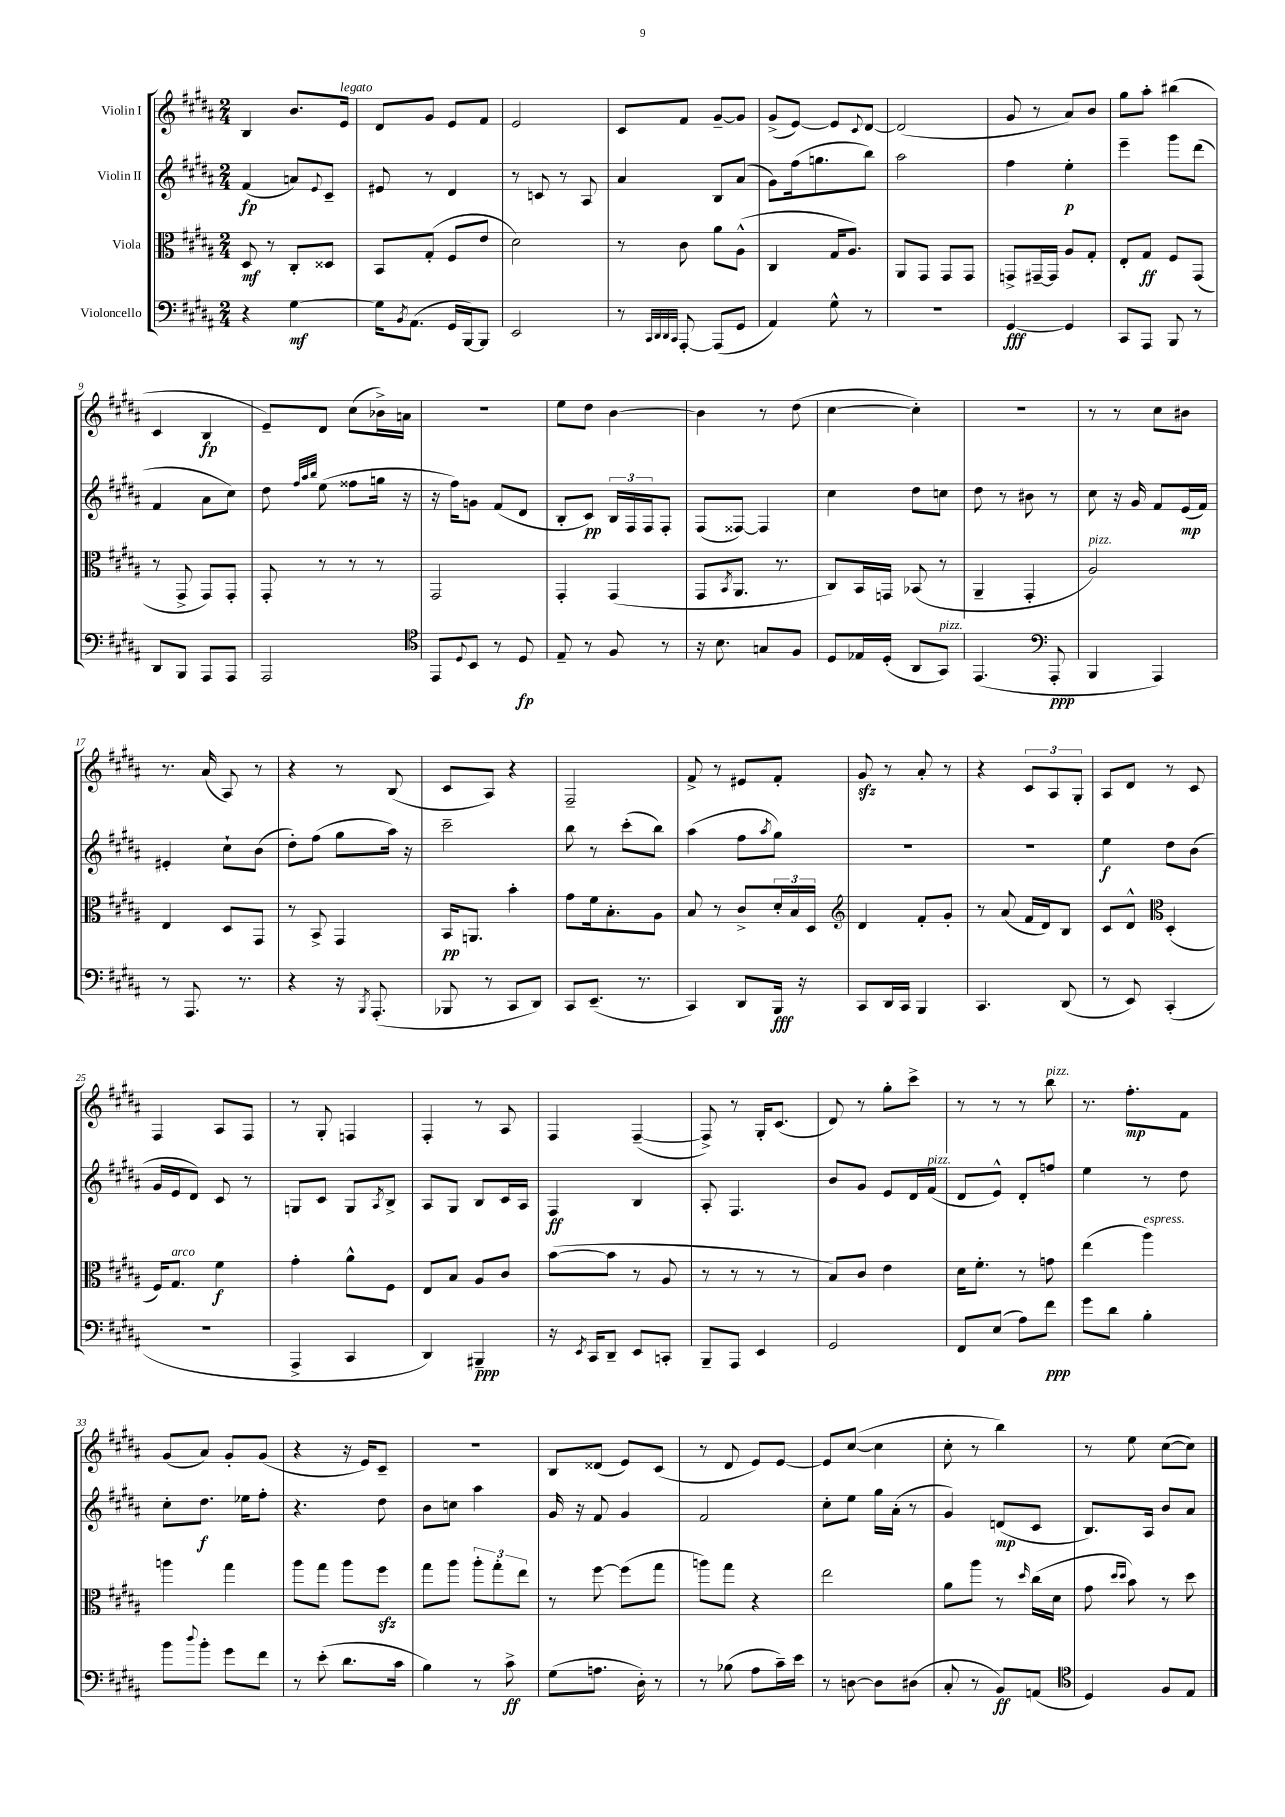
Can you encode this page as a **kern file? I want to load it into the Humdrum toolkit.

**kern	**kern	**kern	**kern
*staff4	*staff3	*staff2	*staff1
*clefF4	*clefC3	*clefG2	*clefG2
*k[f#c#g#d#a#]	*k[f#c#g#d#a#]	*k[f#c#g#d#a#]	*k[f#c#g#d#a#]
*M2/4	*M2/4	*M2/4	*M2/4
4r	8D#	(4f#	4B
.	8r	.	.
[4G#	8C#'	8a)	8.b
.	.	8qqe	.
.	8D##	8c#~	.
.	.	.	16e
=	=	=	=
16G#]	8BB	8e#	8d#
8qBB	.	.	.
(8.AA#	.	.	.
.	(8G#'	8r	8g#
16GG#	8F#	4d#	8e
[16BBB)	.	.	.
8BBB]	8e	.	8f#
=	=	=	=
2EE	2d#)	8r	2e
.	.	8c	.
.	.	8r	.
.	.	8A#	.
=	=	=	=
8r	8r	4a#	8c#
32qqCC#	.	.	.
32qqDD#	.	.	.
32qqDD#	.	.	.
32qqCC#	.	.	.
[8AAA#'	8c#	.	8f#
(8AAA#]	8a#	8B	[8g#~
8GG#	(8A#^^	(8a#	8g#]
=	=	=	=
4AA#)	4C#	8g#)	(8g#^
.	.	(16ff#	[8e)
.	.	8.gg	.
8G#^^	16G#	.	8e]
.	8.A#)	.	.
.	.	.	8qqc#
8r	.	8bb)	[8d#
=	=	=	=
2r	8AA#	2aa#	(2d#]
.	8GG#	.	.
.	8GG#	.	.
.	8GG#	.	.
=	=	=	=
[4GG#	8GG^	4ff#	8g#
.	[16GG#~	.	8r
.	16GG#]	.	.
4GG#]	8A#	4ee'	8a#)
.	8G#'	.	8b
=	=	=	=
8CC#	8E'	4eee~	8gg#
8AAA#	8G#	.	8aa#'
8BBB	8F#	8ggg#	(4bb#
8r	(8GG#	(8ddd#	.
=	=	=	=
8DD#	8r	4f#	4c#
8BBB	8GG#^	.	.
8AAA#	8GG#)	8a#	4B
8AAA#	8GG#'	8cc#)	.
=	=	=	=
2AAA#	8GG#'	8dd#	8e~)
.	.	32qqff#	.
.	.	32qqaa#	.
.	.	32qqbb	.
.	8r	(8ee	8d#
.	8r	8ff##	(8cc#
.	8r	16gg	16b-^)
.	.	16r	16a
=	=	=	=
*clefC4	*	*	*
8EE	2GG#	16r	2r
.	.	16ff#)	.
8qqD#	.	.	.
8BB	.	8g	.
8r	.	(8f#	.
8D#	.	8d#	.
=	=	=	=
8E~	4GG#'	8B'	8ee
8r	.	8c#)	8dd#
8F#	(4GG#	24B	[4b
.	.	24F#	.
.	.	24F#	.
8r	.	8F#'	.
=	=	=	=
16r	8GG#	(8F#	4b]
8.B	.	.	.
.	8qBB	.	.
.	8.AA#	[8F##)	.
8G	.	4F##]	8r
.	8.r	.	.
8F#	.	.	(8dd#
=	=	=	=
8D#	8C#)	4cc#	[4cc#
16E-	16BB	.	.
(16D#'	16GG	.	.
8AA#	(8BB-	8dd#	4cc#'])
8GG#)	8r	8cc	.
=	=	=	=
(4.EE	4AA#~	8dd#	2r
.	.	8r	.
.	4GG#'	8b#	.
*clefF4	*	*	*
8AAA#'	.	8r	.
=	=	=	=
4BBB	2A#)	8cc#	8r
.	.	16r	8r
.	.	16g#	.
4AAA#)	.	8f#	8cc#
.	.	(16e	8b#
.	.	16f#)	.
=	=	=	=
8r	4E	4e#'	8.r
8.AAA#	.	.	.
.	.	.	(16a#
.	8D#	8cc#`	8A#)
8.r	.	.	.
.	8GG#	(8b	8r
=	=	=	=
4r	8r	8dd#')	4r
.	8BB^	(8ff#	.
16r	4GG#	8gg#	8r
8qBBB	.	.	.
(8.AAA#'	.	.	.
.	.	16aa#)	(8B
.	.	16r	.
=	=	=	=
8BBB-	16BB	2ccc#~	8c#
.	8.AA	.	.
8r	.	.	8A#)
8CC#	4b'	.	4r
8DD#)	.	.	.
=	=	=	=
8CC#	8g#	8bb	2F#~
(8.EE~	16f#	8r	.
.	8.B'	.	.
.	.	(8ccc#'	.
8.r	.	.	.
.	8A#	8bb)	.
=	=	=	=
4CC#)	8B	(4aa#	8f#^
.	8r	.	8r
8DD#	8c#^	8ff#	8e#
.	.	8qaa#	.
16BBB	24d#'	8gg#)	8f#'
.	24B	.	.
16r	.	.	.
.	24D#	.	.
=	=	=	=
*	*clefG2	*	*
8CC#	4d#	2r	8g#
16DD#	.	.	8r
16CC#	.	.	.
4BBB	8f#'	.	8a#'
.	8g#'	.	8r
=	=	=	=
4.CC#	8r	2r	4r
.	(8a#	.	.
.	16f#	.	12c#
.	16d#)	.	.
.	.	.	12A#
(8DD#	8B	.	.
.	.	.	12G#'
=	=	=	=
8r	8c#	4ee	8A#
8EE)	8d#^^	.	8d#
*	*clefC3	*	*
(4CC#'	(4D#'	8dd#	8r
.	.	(8b	8c#
=	=	=	=
2r	16F#)	16g#	4F#
.	8.G#	16e	.
.	.	8d#)	.
.	4f#	8c#	8A#
.	.	8r	8F#
=	=	=	=
4AAA#^	4g#'	8G	8r
.	.	8c#	8G#'
4CC#	8a#^^	8G	4F
.	.	8qA#	.
.	8F#	8B^	.
=	=	=	=
4DD#)	8E	8A#	4F#'
.	8B	8G#	.
4BBB#~	8A#	8B	8r
.	8c#	16c#	8A#
.	.	16A#	.
=	=	=	=
16r	([8b	4F#	4F#
8qEE	.	.	.
16CC#	.	.	.
8DD#~	8b]	.	.
8EE	8r	4B	([4F#~
8CC'	8A#	.	.
=	=	=	=
8BBB~	8r	8A#'	8F#^])
8AAA#	8r	4.F#	8r
4EE	8r	.	16G#'
.	.	.	(8.c#
.	8r	.	.
=	=	=	=
2GG#	8B)	8b	8d#)
.	8c#	8g#	8r
.	4e	8e	8gg#'
.	.	16d#	8ccc#^
.	.	(16f#	.
=	=	=	=
8FF#	16d#	8d#	8r
.	8.f#'	.	.
(8E	.	8e^^)	8r
8A#)	8r	8d#'	8r
8f#	8g	8ff	8bb
=	=	=	=
8g#	(4ee	4ee	8.r
8d#	.	.	.
.	.	.	8.ff#'
4B'	4aa#)	8r	.
.	.	8dd#	8f#
=	=	=	=
8b	4aa	8cc#'	(8g#
8qqdd#	.	.	.
8b'	.	8.dd#	8a#)
8g#	4gg#	.	8g#'
.	.	16ee-	.
8f#	.	8ff#'	(8g#
=	=	=	=
8r	8aa#	4.r	4r
(8e'	8gg#	.	.
8.d#	8aa#	.	16r
.	.	.	16e)
.	8ff#	8dd#	8c#~
16c#	.	.	.
=	=	=	=
4B)	8gg#	8b	2r
.	8aa#	8cc	.
8r	12aa#'	4aa#	.
.	12gg#'	.	.
8c#^	.	.	.
.	12ee	.	.
=	=	=	=
(8G#	8r	16g#	8B
.	.	16r	.
8.A	[8ff#	8f#	(8d##
.	(8ff#]	4g#	8e)
16D#')	.	.	.
8r	8gg#	.	(8c#
=	=	=	=
8r	8aa)	2f#	8r
(8B-	8gg#	.	8d#
8A#	4r	.	8e)
16c#~)	.	.	[8e
16e	.	.	.
=	=	=	=
8r	2ee	8cc#'	8e]
[8D	.	8ee	([8cc#
8D]	.	16gg#	4cc#]
.	.	(16a#'	.
(8D#	.	8r	.
=	=	=	=
8C#'	8a#	4g#)	8cc#'
8r	8aa#	.	8r
8BB)	8r	(8d	4bb)
.	16qqdd#	.	.
(8AA	(16cc#	8c#	.
.	16d#	.	.
=	=	=	=
*clefC4	*	*	*
4D#)	8g#	8.B)	8r
.	16qqdd#	.	.
.	16qqdd#	.	.
.	8b)	.	8ee
.	.	16A#	.
8F#	8r	8b	([8cc#
8E	8dd#	8a#	8cc#])
==	==	==	==
*-	*-	*-	*-
